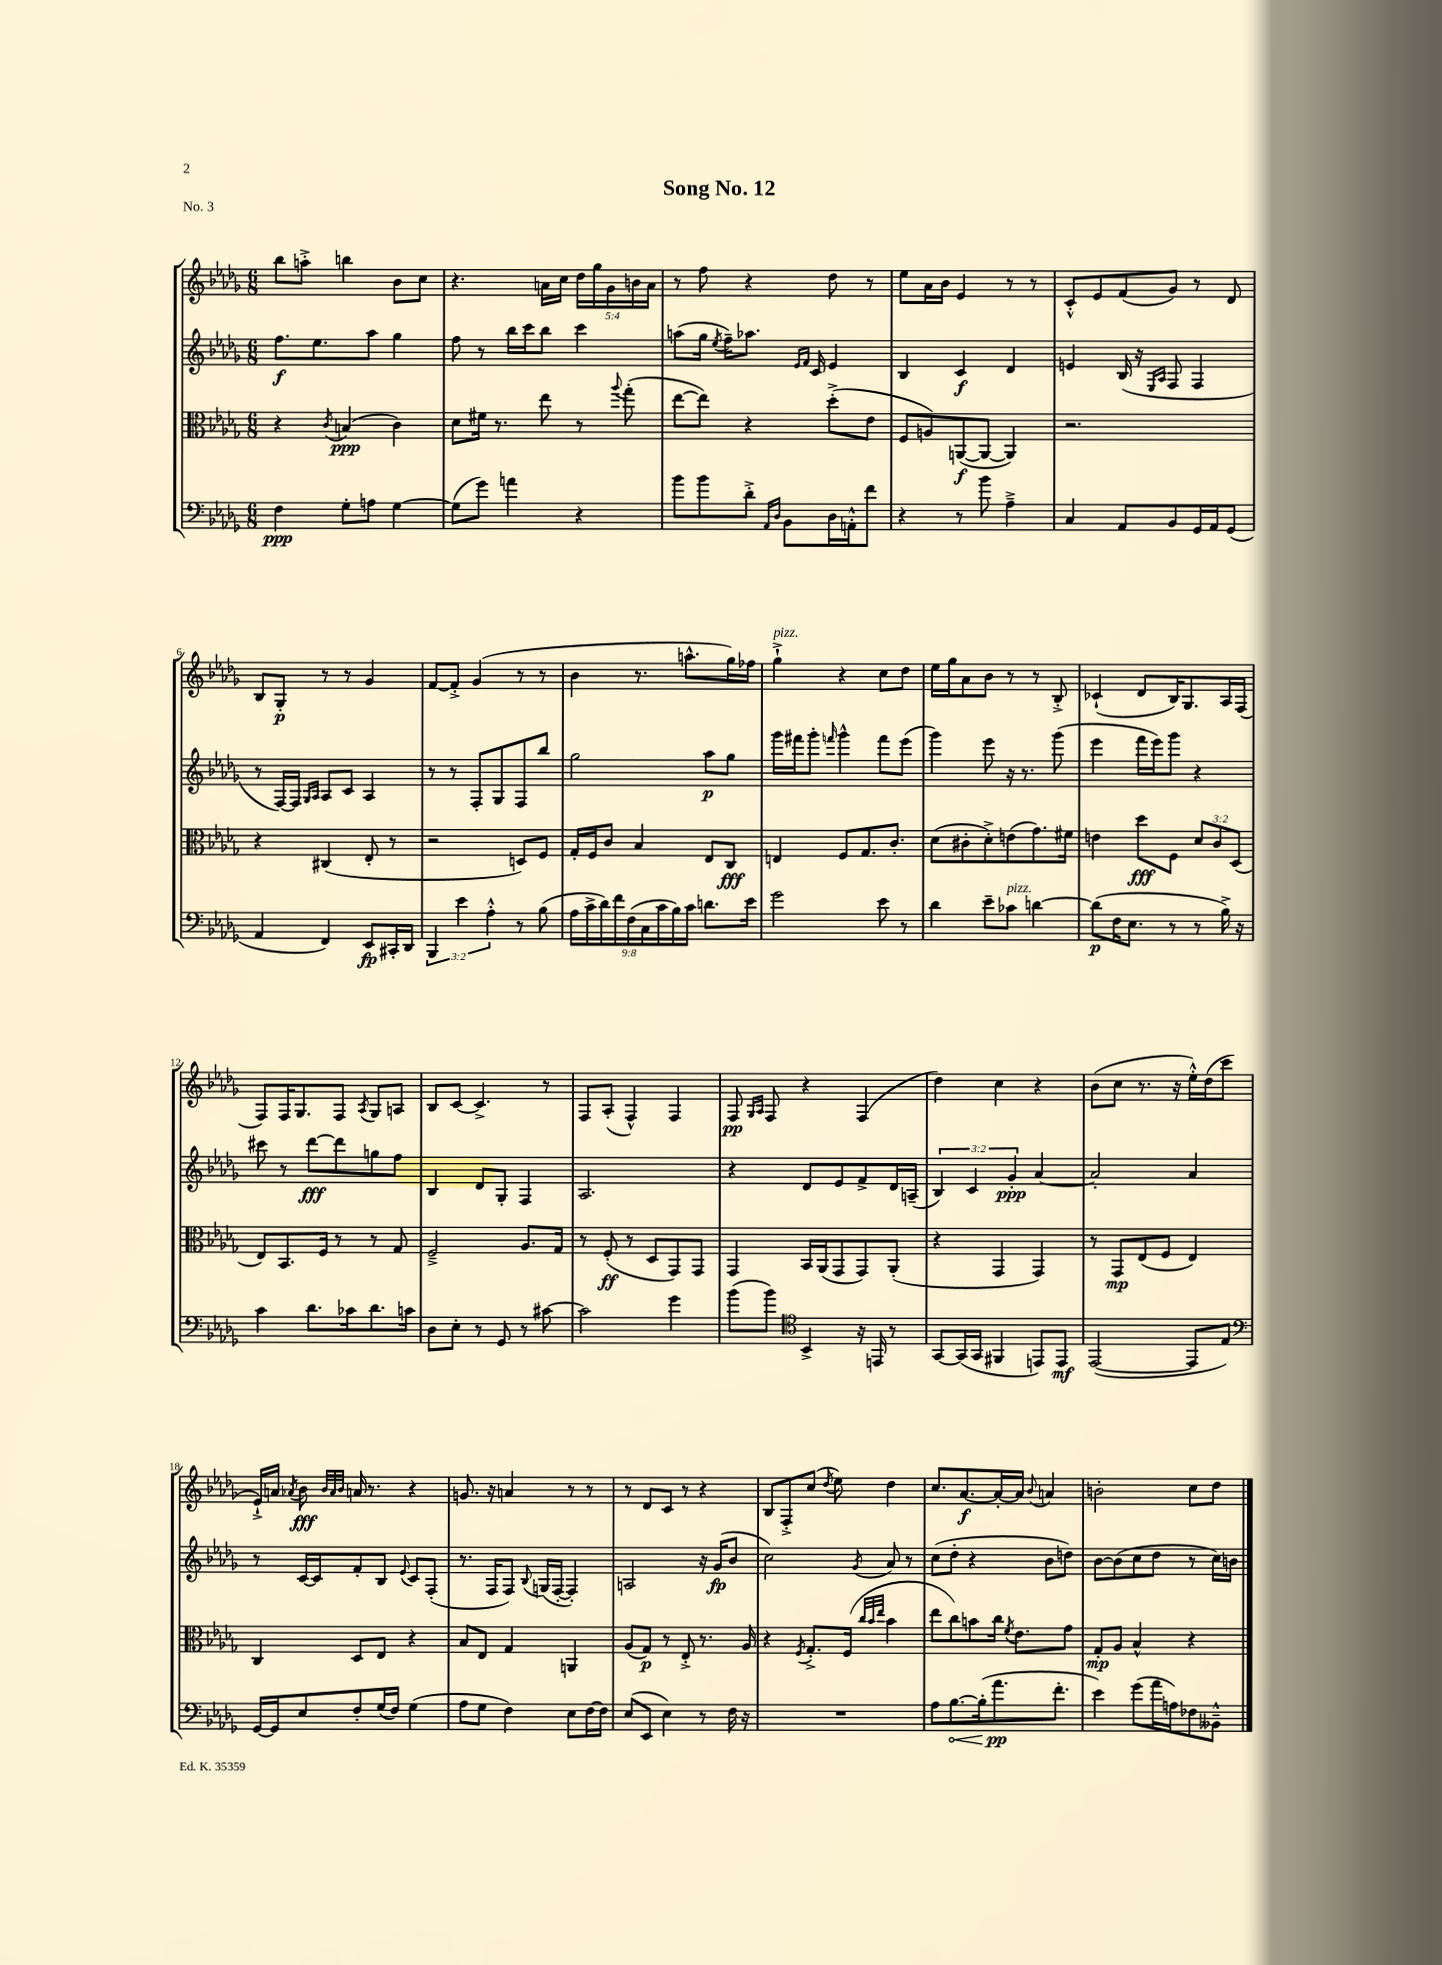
\header { title = "Song No. 12" piece = "No. 3" }
<<
\new StaffGroup <<
\new Staff = "s0" {
    \clef treble \key des \major \numericTimeSignature \time 6/8 \override Staff.TupletNumber.text = #tuplet-number::calc-fraction-text
    \autoBeamOff bes''8[ a''8]-.-> b''4 bes'8[ c''8] |
    r4. a'16[ c''16] \tuplet 5/4 { des''16[ ges''16 ges'16 b'16 a'16] } |
    r8 f''8 r4 des''8 r8 |
    ees''8[ aes'16 bes'16] ees'4 r8 r8 |
    c'8[-.-^ ees'8 f'8( ges'8]) r8 des'8 |
    bes8[ ges8]-.\p r8 r8 ges'4 |
    f'8[~ f'8]-.-> ges'4( r8 r8 |
    bes'4 r8. a''8.[-^ ges''16) fes''16] |
    ges''4-!->^\markup { \italic "pizz." } r4 c''8[ des''8] |
    ees''16[ ges''16 aes'8 bes'8] r8 r8 bes8-.-> |
    ces'4-!( des'8[ bes16) ges8. aes16 f16]( |
    f8[) f16 ges8. f8] \acciaccatura { aes8 } ges8[ a8] |
    bes8[ c'8]~ c'4.-> r8 |
    f8[ aes8]-.( f4-^) f4 |
    f8\pp \grace { ges16[ aes16] } f8 r4 f4( |
    des''4) c''4 r4 |
    bes'8[( c''8] r8. r16 ees''16[-.-^) des''16( c'''8] |
    ees'16[-!->) a'16] \acciaccatura { aes'8 } bes'8\fff \grace { bes'32[ aes'32 bes'32] } a'16 r8. r4 |
    g'8. r16 a'4 r8 r8 |
    r8 des'8[ c'8] r8 r4 |
    bes8[ f8-.-> c''8]( \acciaccatura { des''8 } ees''8) des''4 |
    c''8.[ aes'8.~\f aes'16~-. aes'16] \appoggiatura { bes'8 } a'4 |
    b'2-. c''8[ des''8] \bar "|." |
}
\new Staff = "s1" {
    \clef treble \key des \major \numericTimeSignature \time 6/8 \override Staff.TupletNumber.text = #tuplet-number::calc-fraction-text
    \autoBeamOff f''8.[\f ees''8. aes''8] ges''4 |
    f''8 r8 bes''16[ c'''16 bes''8] c'''4 |
    a''8[( ges''16] \acciaccatura { ees''8 } f''16[--) aes''8.] \grace { ees'16[ f'16] } c'16 ees'4 |
    bes4 c'4\f des'4 |
    e'4 bes16( r16 \grace { ees16[ aes16] } f8 f4 |
    r8 f16[~) f16] \grace { ges16[ aes16] } aes8[ c'8] aes4 |
    r8 r8 f8[-. ges8 f8 bes''8] |
    ges''2 aes''8[\p ges''8] |
    ges'''16[ fis'''16 ges'''8]-. \grace { f'''16 } ges'''4-^ f'''8[ ees'''8]( |
    ges'''4) ees'''8 r16 r8. ges'''8( |
    ees'''4 f'''16[ ees'''16) ges'''8] r4 |
    cis'''8 r8 des'''8[~\fff des'''8 g''8 f''8] |
    bes4 des'8[ ges8]-. f4 |
    aes2. |
    r4 des'8[ ees'8 f'8-> des'16 a16]--( |
    \tuplet 3/2 { bes4) c'4 ges'4-.\ppp } aes'4~ |
    aes'2-. aes'4 |
    r8 c'16[~ c'16 f'8-. bes8] \appoggiatura { ees'8 } c'8[ f8]-.( |
    r8. f16[ f8]) \appoggiatura { bes8 } g16[( f16]~-. f4-.) |
    a2 r16 ges'16[\fp( bes'8] |
    c''2) \acciaccatura { ges'8 } aes'8 r8 |
    c''8[( des''8]-. r4 bes'8[ d''8]) |
    bes'8[~ bes'8( c''8 des''8] r8 c''16[) b'16] \bar "|." |
}
\new Staff = "s2" {
    \clef alto \key des \major \numericTimeSignature \time 6/8 \override Staff.TupletNumber.text = #tuplet-number::calc-fraction-text
    \autoBeamOff r4 \acciaccatura { c'8 } b4\ppp( c'4) |
    des'8[ fis'16] r8. ees''8 r8 \appoggiatura { aes''8 } ges''8-.( |
    ees''8[~ ees''8]) r4 des''8[-.->( ees'8] |
    f8[ a8) a,8~\f( a,8]~ a,4) |
    r2. |
    r4 cis4( ees8-. r8 |
    r2 d8[) f8] |
    ges16[-. f16 c'8] bes4 ees8[ c8]\fff |
    e4 f8[ ges8. c'8.]-. |
    des'8[( cis'8-. des'8-.->) e'8( ges'8.) fis'16] |
    e'4 des''8[\fff f8] \tuplet 3/2 { des'8[ c'8 des8]( } |
    ees8[) bes,8. f16] r8 r8 ges8 |
    f2---> aes8.[ ges16] |
    r8 f8-.\ff( r8 des8[ ges,8) ges,8] |
    ges,4 bes,16[ aes,16( ges,8 ges,8) aes,8]-.( |
    r4 ges,4 ges,4) |
    r8 ges,8[\mp ees8( f8] ees4) |
    c4 des8[ ees8] r4 |
    bes8[ ees8] ges4 a,4 |
    aes8[( ges8]\p) r8 ees8-.-> r8. aes16 |
    r4 \acciaccatura { f8 } ges8.[-.-> f16]( \grace { c''32[ bes'32 ees''32] } bes'4 |
    ees''8[ c''8) b'8 c''16] \acciaccatura { f'8 } ees'8.[ ges'8] |
    ges8[-.\mp aes8] bes4-^ r4 \bar "|." |
}
\new Staff = "s3" {
    \clef bass \key des \major \numericTimeSignature \time 6/8 \override Staff.TupletNumber.text = #tuplet-number::calc-fraction-text
    \autoBeamOff f4\ppp ges8[-. a8] ges4~ |
    ges8[( ges'8]) a'4 r4 |
    bes'8[ bes'8 des'8]-.-> \grace { aes,16[ des16] } bes,8[ des16 a,16-.-^ f'8] |
    r4 r8 bes'8 aes4---> |
    c4 aes,8[ bes,8 ges,16 aes,16 ges,8]( |
    aes,4 f,4) ees,8[\fp cis,16-. des,16] |
    \tuplet 3/2 { bes,,4 ees'4 aes4-.-^ } r8 bes8( |
    \tuplet 9/8 { aes16[ c'16-> des'16) f'16 f16( c16 c'16 bes16) c'16] } d'8.[ ees'16] |
    ges'2 ees'8 r8 |
    des'4 ees'8[-- ces'8]^\markup { \italic "pizz." } d'4~ |
    d'8[\p( f16 ees8.] r8 r8 bes16->) r16 |
    c'4 des'8.[ ces'16 des'8. c'16] |
    des8[ ees8]-. r8 ges,8 r8 cis'8~ |
    cis'2 ges'4 |
    bes'8[( bes'8]) \clef tenor bes,4-> r16 e,16 r8 |
    ges,8[~ ges,16( ges,16] fis,4 e,8[) e,8]\mf |
    ees,2~( ees,8[ ees8]) |
    \clef bass ges,16[~ ges,16 ees8 f8-. ges16( f16]) ges4( |
    aes8[ ges8] f4) ees8[ f16~ f16] |
    ees8[( ees,8] ees4) r8 f16 r16 |
    R2. |
    aes8[ \once \override Hairpin.circled-tip = ##t bes8.~\< bes16-.( aes'8.\pp\! f'8.]-. |
    ees'4) ges'8[( aes'16 a16) fes8 beses,8]---^ \bar "|." |
}
>>
>>
